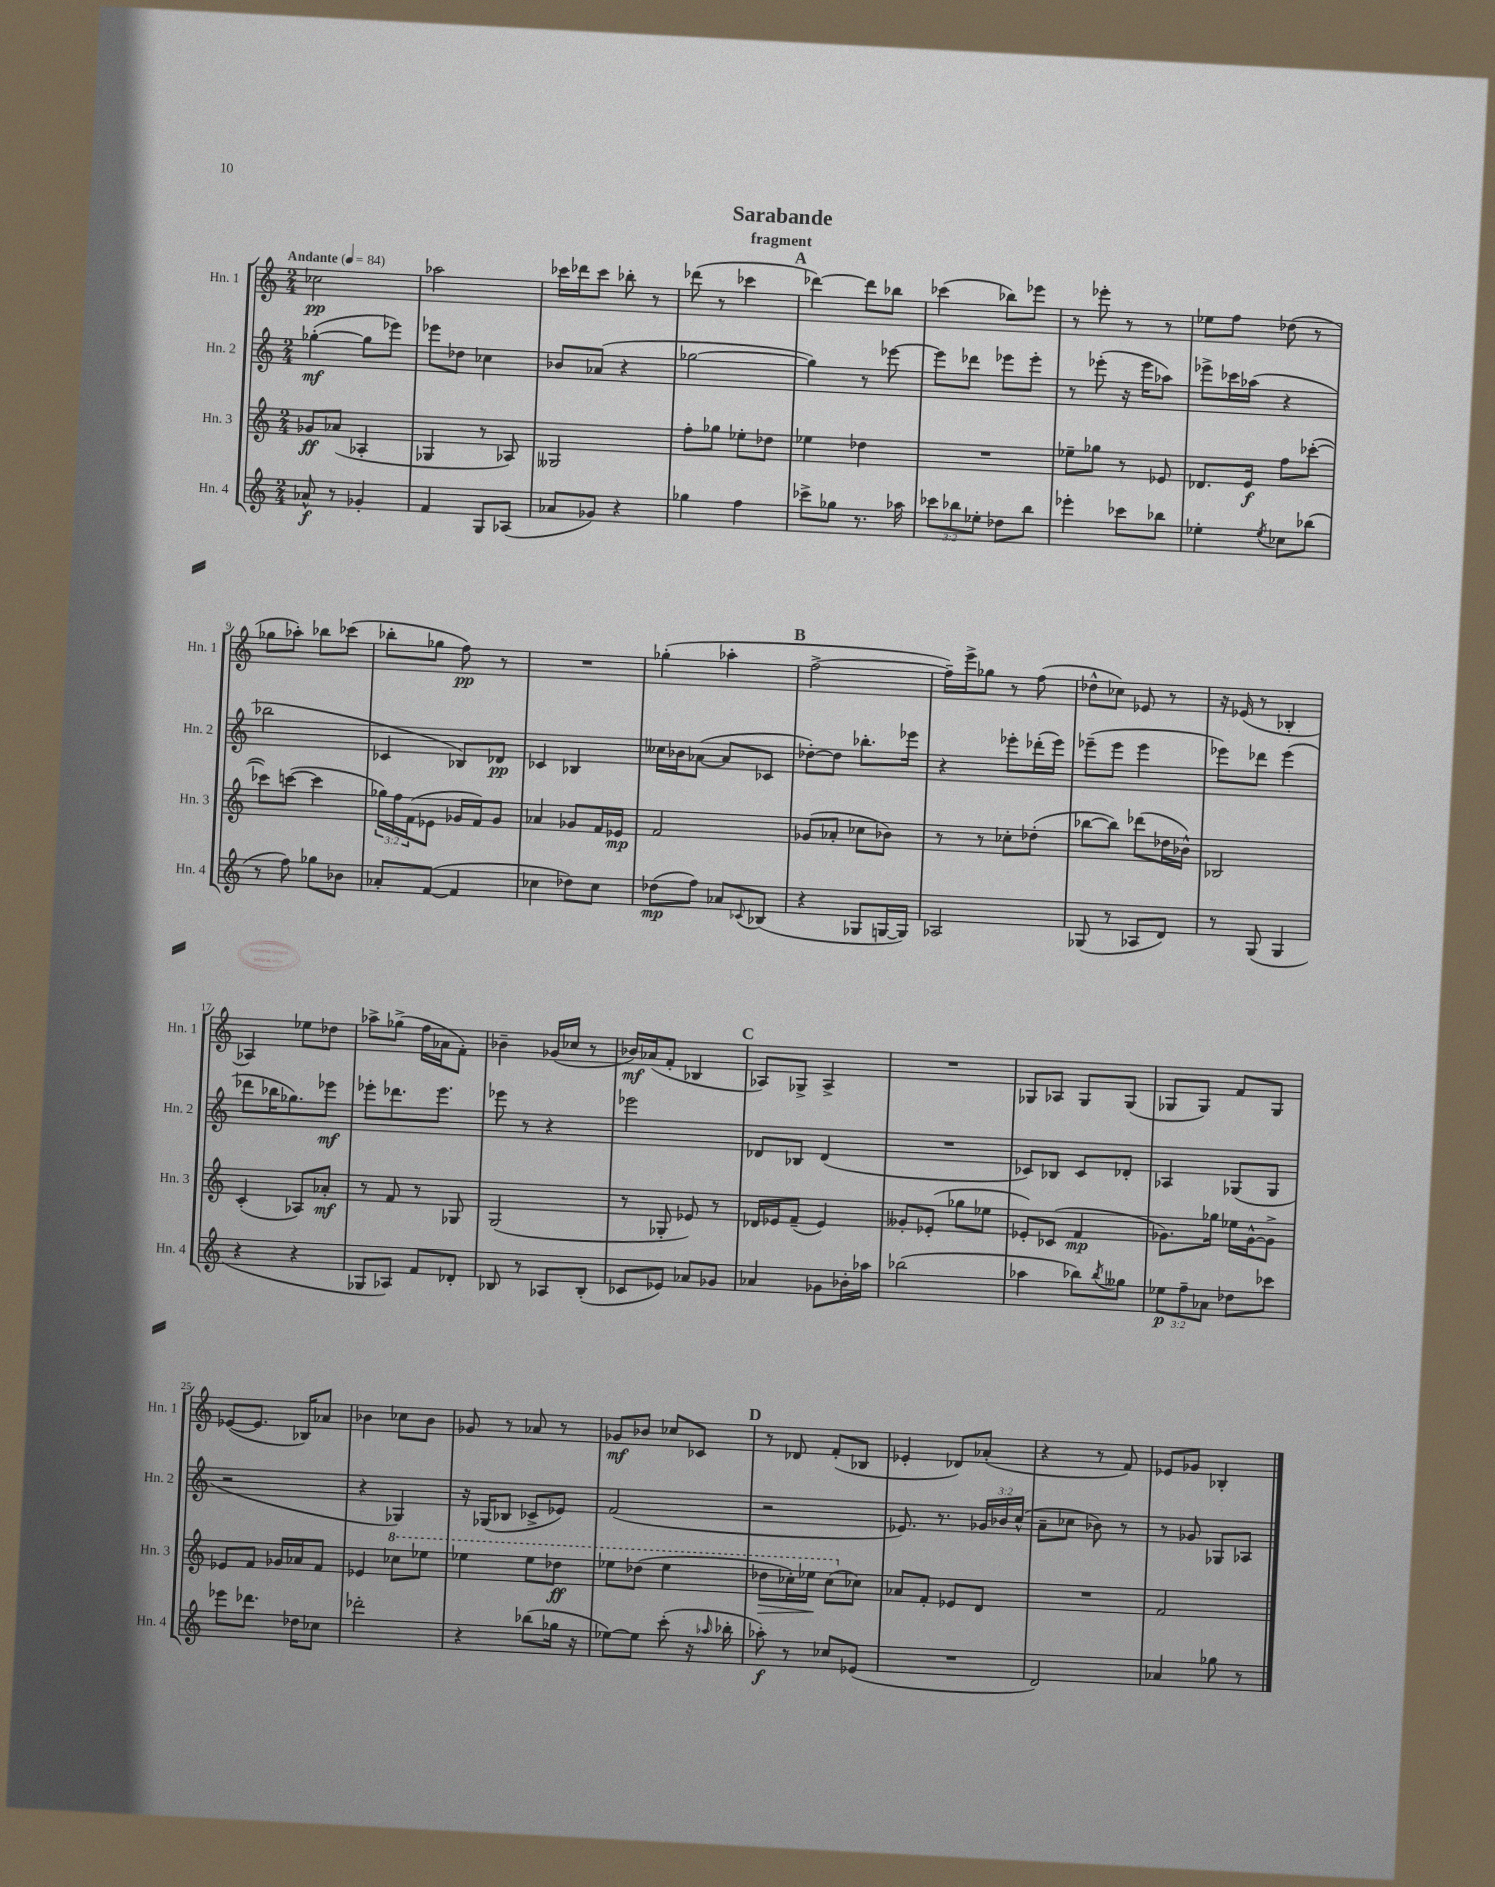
\header { title = "Sarabande" subtitle = "fragment" }
<<
\new StaffGroup <<
\new Staff = "s0" \with { instrumentName = "Hn. 1" shortInstrumentName = "Hn. 1" } {
    \clef treble \key c \major \numericTimeSignature \time 2/4 \tempo "Andante" 4 = 84
    ces''2\pp |
    aes''2 |
    ces'''16 des'''16 ces'''8 bes''8-. r8 |
    des'''8( r8 ces'''4 |
    \mark \markup { \bold "A" } des'''4~) des'''8 bes''8 |
    ces'''4( bes''8) ees'''8 |
    r8 ees'''8-. r8 r8 |
    ees''8 f''8 des''8( r8 |
    ges''8 aes''8-.) bes''8 ces'''8( |
    bes''8-. ges''8 f''8\pp) r8 |
    R2 |
    ges''4-.( aes''4-. |
    \mark \markup { \bold "B" } f''2~-> |
    f''16--) e'''16-> ges''8 r8 f''8( |
    des''8-^ ces''8) ees'8 r8 |
    r16 ees'16( r8 bes4-. |
    aes4) ees''8 des''8 |
    aes''8-> ges''8->( f''16 aes'16 f'8-.) |
    bes'4-- ges'16( ces''16 r8 |
    bes'16\mf) aes'16( f'8-. bes4 |
    \mark \markup { \bold "C" } aes8) ges8-> aes4-> |
    R2 |
    ges8 aes8 ges8 ges8( |
    ges8 ges8) f'8 ges8 |
    ees'8~( ees'8. bes16) aes'8 |
    bes'4 ces''8 bes'8 |
    ges'8 r8 aes'8 r8 |
    ges'8\mf bes'8 ces''8 ces'8 |
    \mark \markup { \bold "D" } r8 des'8 f'8-.( bes8 |
    ees'4-. des'8) aes'8-.( |
    r4 r8 f'8) |
    ees'8 ges'8 bes4-. \bar "|." |
}
\new Staff = "s1" \with { instrumentName = "Hn. 2" shortInstrumentName = "Hn. 2" } {
    \clef treble \key c \major \numericTimeSignature \time 2/4 \override Staff.TupletNumber.text = #tuplet-number::calc-fraction-text
    ges''4~-.\mf( ges''8 ees'''8) |
    ees'''8 des''8 ces''4 |
    bes'8 aes'8( r4 |
    ges''2~ |
    \mark \markup { \bold "A" } ges''4) r8 ees'''8~ |
    ees'''8 des'''8 ees'''8 ees'''8-. |
    r8 ees'''8-.( r16 ees'''16 aes''8) |
    ees'''8-> ces'''16 aes''16( r4 |
    bes''2 |
    ces'4 bes8) des'8\pp |
    ces'4 bes4 |
    ceses''16 bes'16 aes'8~( aes'8 ces'8 |
    \mark \markup { \bold "B" } des''8~-.) des''8 bes''8.-. ees'''16 |
    r4 ees'''8-. des'''16-.( ees'''16) |
    ees'''8--( ees'''8 ees'''4 |
    ees'''8) des'''8 ees'''4( |
    des'''8 bes''16 ges''8.) ees'''8\mf |
    ees'''8-. des'''8. ees'''8. |
    ees'''8 r8 r4 |
    ees'''2 |
    \mark \markup { \bold "C" } des'8 bes8 des'4( |
    R2 |
    ces'8) bes8 ces'8 des'8-. |
    aes4 ges8( ges8 |
    r2 |
    r4 ges4) |
    r16 ges16( bes8 ces'8-> ees'8) |
    f'2( |
    \mark \markup { \bold "D" } r2 |
    ees'8.) r8. \tuplet 3/2 { ges'16 bes'16 c''16-^( } |
    a'8-- ces''8 bes'8) r8 |
    r8 ges'8 ges8 aes8 \bar "|." |
}
\new Staff = "s2" \with { instrumentName = "Hn. 3" shortInstrumentName = "Hn. 3" } {
    \clef treble \key c \major \numericTimeSignature \time 2/4 \override Staff.TupletNumber.text = #tuplet-number::calc-fraction-text
    ges'8\ff aes'8( aes4-. |
    ges4 r8 aes8) |
    geses2 |
    f''8-. ges''8 ees''8-. des''8 |
    \mark \markup { \bold "A" } ees''4 des''4 |
    R2 |
    ees''8-- ges''8 r8 ees'8 |
    des'8. e'16\f f''8 ces'''8~-.( |
    ces'''8) c'''8~( c'''4 |
    \tuplet 3/2 { ges''16) f''16 f'16( } ees'8 ges'16 f'16) ges'8 |
    aes'4 ges'8 f'16 ees'16\mp |
    f'2 |
    \mark \markup { \bold "B" } ges'8( aes'8-. ces''8 bes'8) |
    r8 r8 ces''8-. des''8-.( |
    bes''8~ bes''8) des'''8( des''16 bes'16-^) |
    bes2 |
    c'4-.( aes8) aes'8-.\mf |
    r8 f'8 r8 ges8 |
    g2( |
    r8 ges8-. ees'8) r8 |
    \mark \markup { \bold "C" } des'16 ees'16 f'8--( ees'4) |
    geses'8-. ees'8-.( ges''8 ees''8 |
    ees'8-.) ces'8( f'4\mp |
    ges'8.) ges''16 ees''16 ges'16~-^ ges'8-> |
    ees'8 f'8 ges'16 aes'16 f'8 |
    ees'4 \ottava #1 ces'''8 ees'''8 |
    ees'''4 ees'''8 des'''8\ff |
    ees'''8 des'''8( ees'''4 |
    \mark \markup { \bold "D" } des'''8\> ces'''16-.) ees'''16\! ces'''8( \ottava #0 ces''8) |
    aes'8 f'8-. ees'8 d'8 |
    R2 |
    f'2 \bar "|." |
}
\new Staff = "s3" \with { instrumentName = "Hn. 4" shortInstrumentName = "Hn. 4" } {
    \clef treble \key c \major \numericTimeSignature \time 2/4 \override Staff.TupletNumber.text = #tuplet-number::calc-fraction-text
    aes'8-^\f r8 ges'4-. |
    f'4 g8 aes8( |
    aes'8 ges'8) r4 |
    ges''4 f''4 |
    \mark \markup { \bold "A" } ces'''8-> ges''8 r8. aes''16 |
    \tuplet 3/2 { ces'''8 bes''8 ees''8-. } des''8 bes''8 |
    ees'''4-. ces'''8 bes''8 |
    ees''4-. \acciaccatura { ees''8 } ces''8 bes''8( |
    r8 f''8) ges''8 bes'8 |
    aes'8-. f'8~( f'4 |
    ces''4 des''8) ces''8 |
    des''8\mp( f''8) aes'8 \appoggiatura { ces'8 } bes8( |
    \mark \markup { \bold "B" } r4 ges8 g16~ g16) |
    aes2 |
    ges8( r8 aes8 d'8) |
    r8 g8( g4 |
    r4 r4 |
    ges8 aes8) f'8 des'8-. |
    bes8 r8 aes8 bes8-.( |
    ces'8 ees'8) aes'8 ges'8 |
    \mark \markup { \bold "C" } aes'4 ges'8 bes'16-. aes''16 |
    bes''2( |
    aes''4 bes''8) \acciaccatura { bes''8 } geses''8 |
    \tuplet 3/2 { ees''8\p f''8-- aes'8 } des''8 ces'''8 |
    ees'''8 des'''8. des''16 ces''8 |
    des'''2-. |
    r4 bes''8( ges''16 r16 |
    ees''8~) ees''8 c'''8-.( r16 \grace { aes''16 } bes''16-. |
    \mark \markup { \bold "D" } aes''8-.\f) r8 ces''8 ees'8( |
    R2 |
    d'2) |
    aes'4 ges''8 r8 \bar "|." |
}
>>
>>
